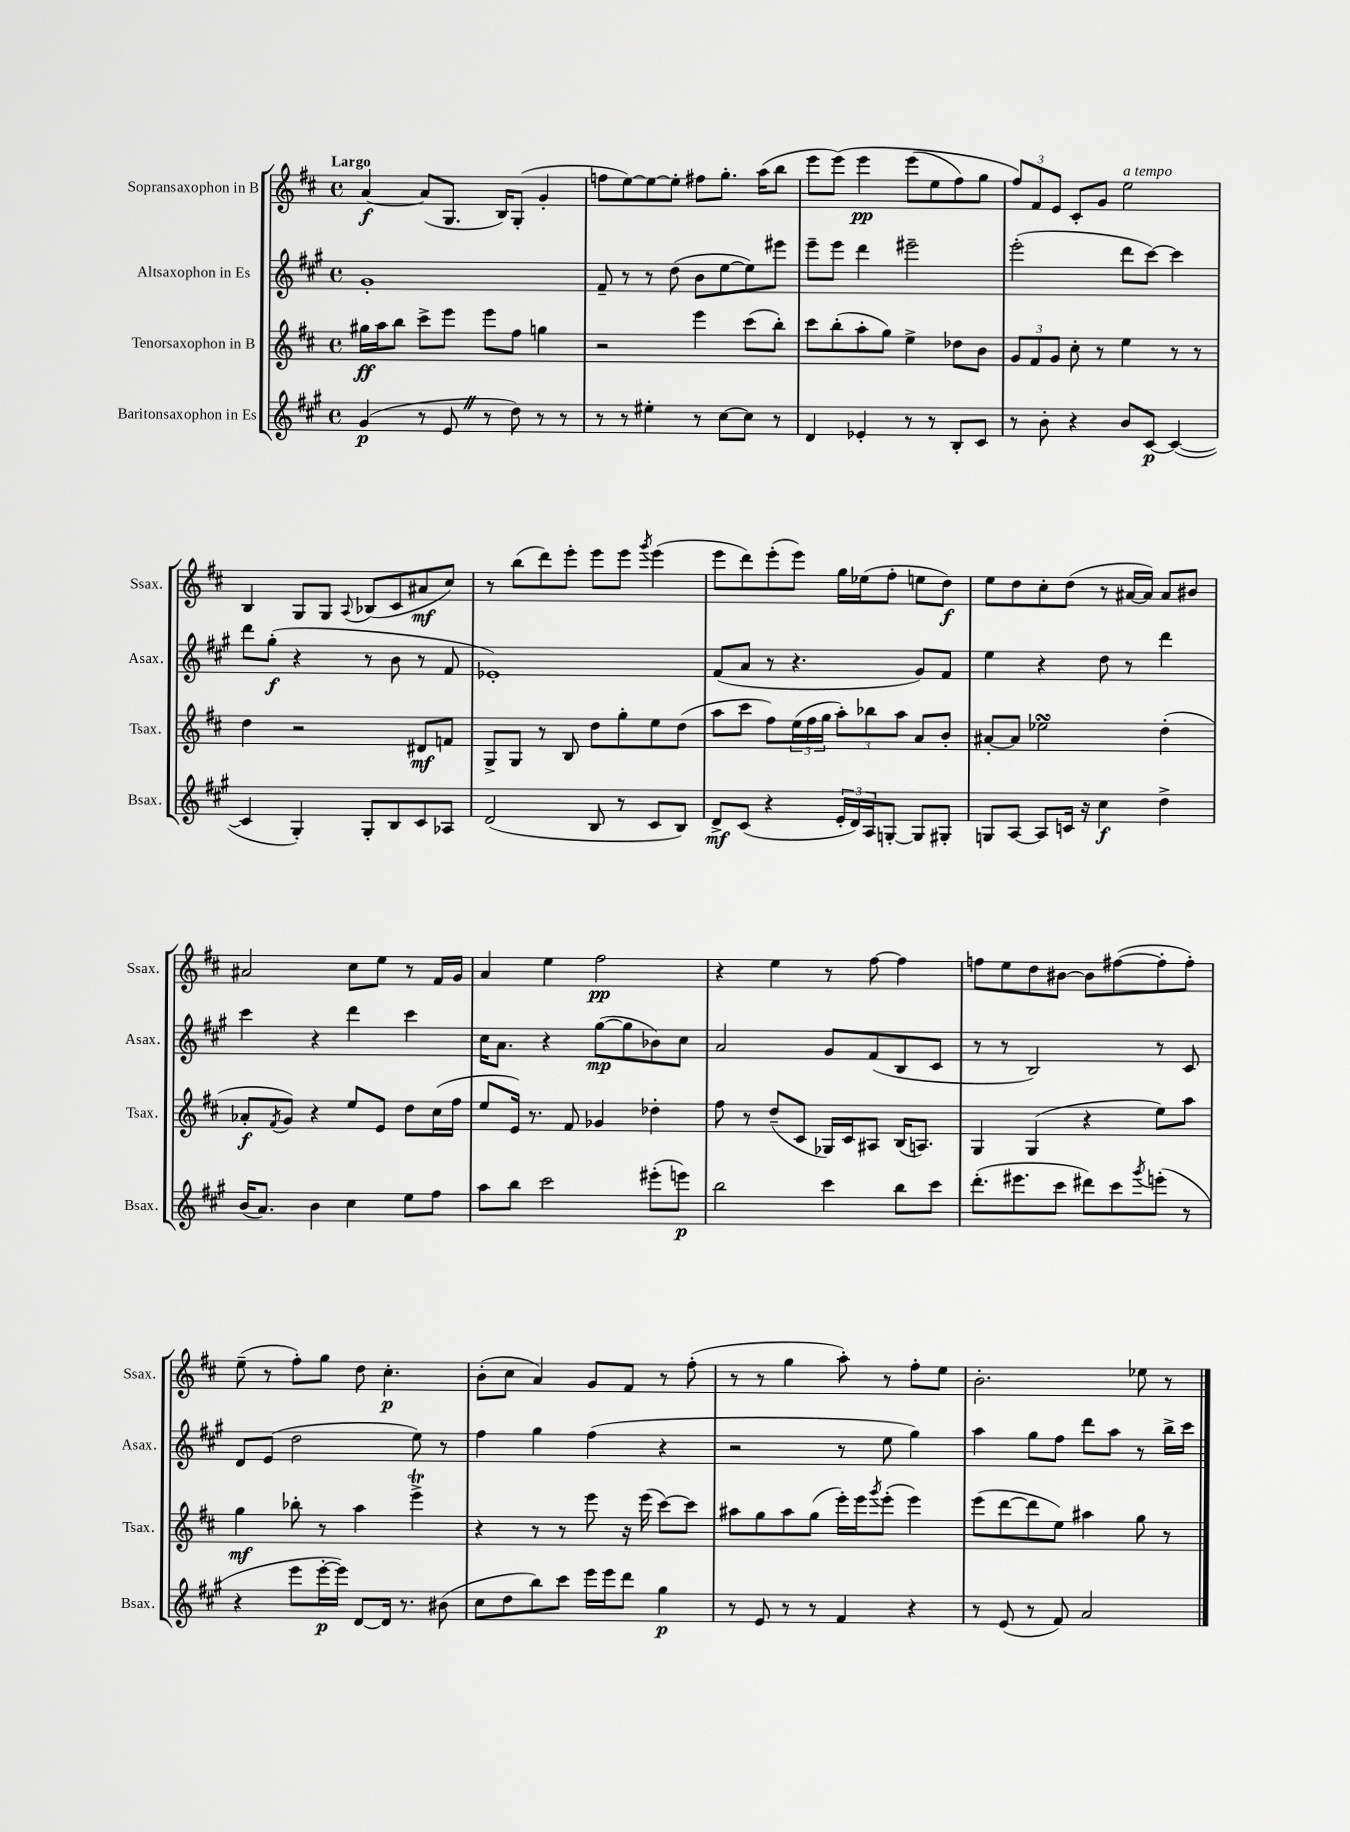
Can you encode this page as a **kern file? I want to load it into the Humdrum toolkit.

**kern	**kern	**kern	**kern
*staff4	*staff3	*staff2	*staff1
*clefG2	*clefG2	*clefG2	*clefG2
*k[f#c#g#]	*k[f#c#]	*k[f#c#g#]	*k[f#c#]
*M4/4	*M4/4	*M4/4	*M4/4
*met(c)	*met(c)	*met(c)	*met(c)
(4g#	16gg#	1g#'	[4a
.	16aa	.	.
.	8bb	.	.
8r	8ccc#^	.	(8a]
8e	8eee	.	8.G
8r	8eee	.	.
.	.	.	16B)
8dd)	8ff#	.	(8G'
8r	4gg	.	4g'
8r	.	.	.
=	=	=	=
8r	2r	8f#~	8ff
8r	.	8r	[8ee)
4ee#'	.	8r	8ee_
.	.	(8dd	8ee']
8r	4eee	8b	8ff#
[8cc#	.	[8ee	8.gg'
8cc#]	(8ccc#	8ee])	.
.	.	.	(16aa
8r	8bb')	8eee#	8bb
=	=	=	=
4d	8ccc#	8eee~	8eee
.	(8bb'	8eee	&(8eee)
4e-'	8aa'	4ddd	4eee
.	8gg)	.	.
8r	4ee^	2eee#~	(8eee
8r	.	.	8ee
8B'	8dd-	.	8ff#)
8c#	8b	.	8gg
=	=	=	=
8r	12g	(2eee'	12ff#&)
.	12f#	.	12f#
8b'	.	.	.
.	12g	.	12e
4r	8cc#'	.	8c#'
.	8r	.	8g
8b	4ee	8ddd	2ee
[8c#	.	[8ccc#)	.
(4c#_	8r	4ccc#]	.
.	8r	.	.
=	=	=	=
4c#]	4dd	8ddd	4B
.	.	(8gg#'	.
4G#')	2r	4r	8G
.	.	.	8G
.	.	.	8qqA
8G#'	.	8r	(8B-
8B	.	8b	8c#
8c#	8d#	8r	8a#
8A-	8f	8f#	8cc#)
=	=	=	=
(2d	8G^	1e-')	8r
.	8G	.	(8bb
.	8r	.	8ddd)
.	8B	.	8eee'
8B	8dd	.	8eee
8r	8gg'	.	8eee
.	.	.	8qggg
8c#	8ee	.	(4eee
8B)	(8dd	.	.
=	=	=	=
8d^	8aa	(8f#	8eee
(8c#	8ccc#	8a	8ddd)
4r	8ff#)	8r	(8eee'
.	(24ee	4.r	8eee)
.	24ff#	.	.
.	24gg	.	.
24e'	12aa')	.	16gg
24d)	.	.	.
.	.	.	(16ee-
24A	12bb-	.	.
[8G'	.	.	8ff#'
.	12aa	.	.
8G]	8a	8g#)	8ee
8G#'	8b'	8f#	8dd)
=	=	=	=
8G	[8a#'	4ee	8ee
[8A	8a#]	.	8dd
8A]	2ee-	4r	8cc#'
16c	.	.	(8dd
16r	.	.	.
4cc#	.	8dd	8r
.	.	8r	[16a#
.	.	.	16a#])
4dd^	(4dd'	4ddd	8a#
.	.	.	8b#
=	=	=	=
(16b	8a-'	4ccc#	2a#
8.a)	.	.	.
.	8qf#	.	.
.	8g)	.	.
4b	4r	4r	.
4cc#	8ee	4ddd	8cc#
.	8e	.	8ee
8ee	8dd	4ccc#	8r
8ff#	(16cc#	.	16f#
.	16ff#	.	16g
=	=	=	=
8aa	8ee	16cc#	4a
.	.	8.a	.
8bb	16e)	.	.
.	8.r	.	.
2ccc#	.	4r	4ee
.	8f#	.	.
.	4g-	([8gg#	2ff#
.	.	8gg#]	.
(8eee#'	4dd-'	8b-)	.
8eee)	.	8cc#	.
=	=	=	=
2bb	8ff#	2a	4r
.	8r	.	.
.	(8dd~	.	4ee
.	8c#	.	.
4ccc#	16G-)	8g#	8r
.	16c#	.	.
.	8A#	(8f#	[8ff#
8bb	(16B	8B	4ff#]
.	8.A)	.	.
8ccc#	.	8c#	.
=	=	=	=
(8.ddd'	4G	8r	8ff
.	.	8r	8ee
8.eee#	.	.	.
.	(4G	2B)	8dd
8ccc#	.	.	[8b#
8ddd#)	4r	.	8b#]
8ccc#	.	.	([8ff#
8qggg#	.	.	.
(8eee'	8ee)	8r	8ff#']
8r	8aa	8c#	8ff#')
=	=	=	=
4r	4gg	8d	(8ee~
.	.	(8e	8r
8eee	8bb-'	2dd	8ff#')
[16eee'	8r	.	8gg
16eee])	.	.	.
[8d	4aa	.	8dd
16d]	.	.	4.cc#'
8.r	.	.	.
.	4eee^	8ee)	.
(8b#	.	8r	.
=	=	=	=
8cc#	4r	4ff#	(8b'
8dd	.	.	8cc#
8bb)	8r	4gg#	4a)
8ccc#	8r	.	.
16eee	8eee	(4ff#	8g
16eee	.	.	.
8ddd	16r	.	8f#
.	(16eee	.	.
4gg#	[8ccc#)	4r	8r
.	8ccc#]	.	(8ff#'
=	=	=	=
8r	8aa#	2r	8r
8e	8gg	.	8r
8r	8aa#	.	4gg
8r	(8gg	.	.
4f#	16eee')	8r	8aa')
.	16eee	.	.
.	8qggg	.	.
.	(8eee'	8ee	8r
4r	4eee)	4gg#)	8ff#'
.	.	.	8ee
=	=	=	=
8r	(8eee	4aa	2.b'
(8e	[8ddd	.	.
8r	8ddd]	8gg#	.
8f#)	8ee)	8ff#	.
2a	4aa#	8ddd	.
.	.	8aa	.
.	8gg	8r	8ee-
.	8r	16bb^	8r
.	.	16ccc#	.
==	==	==	==
*-	*-	*-	*-
